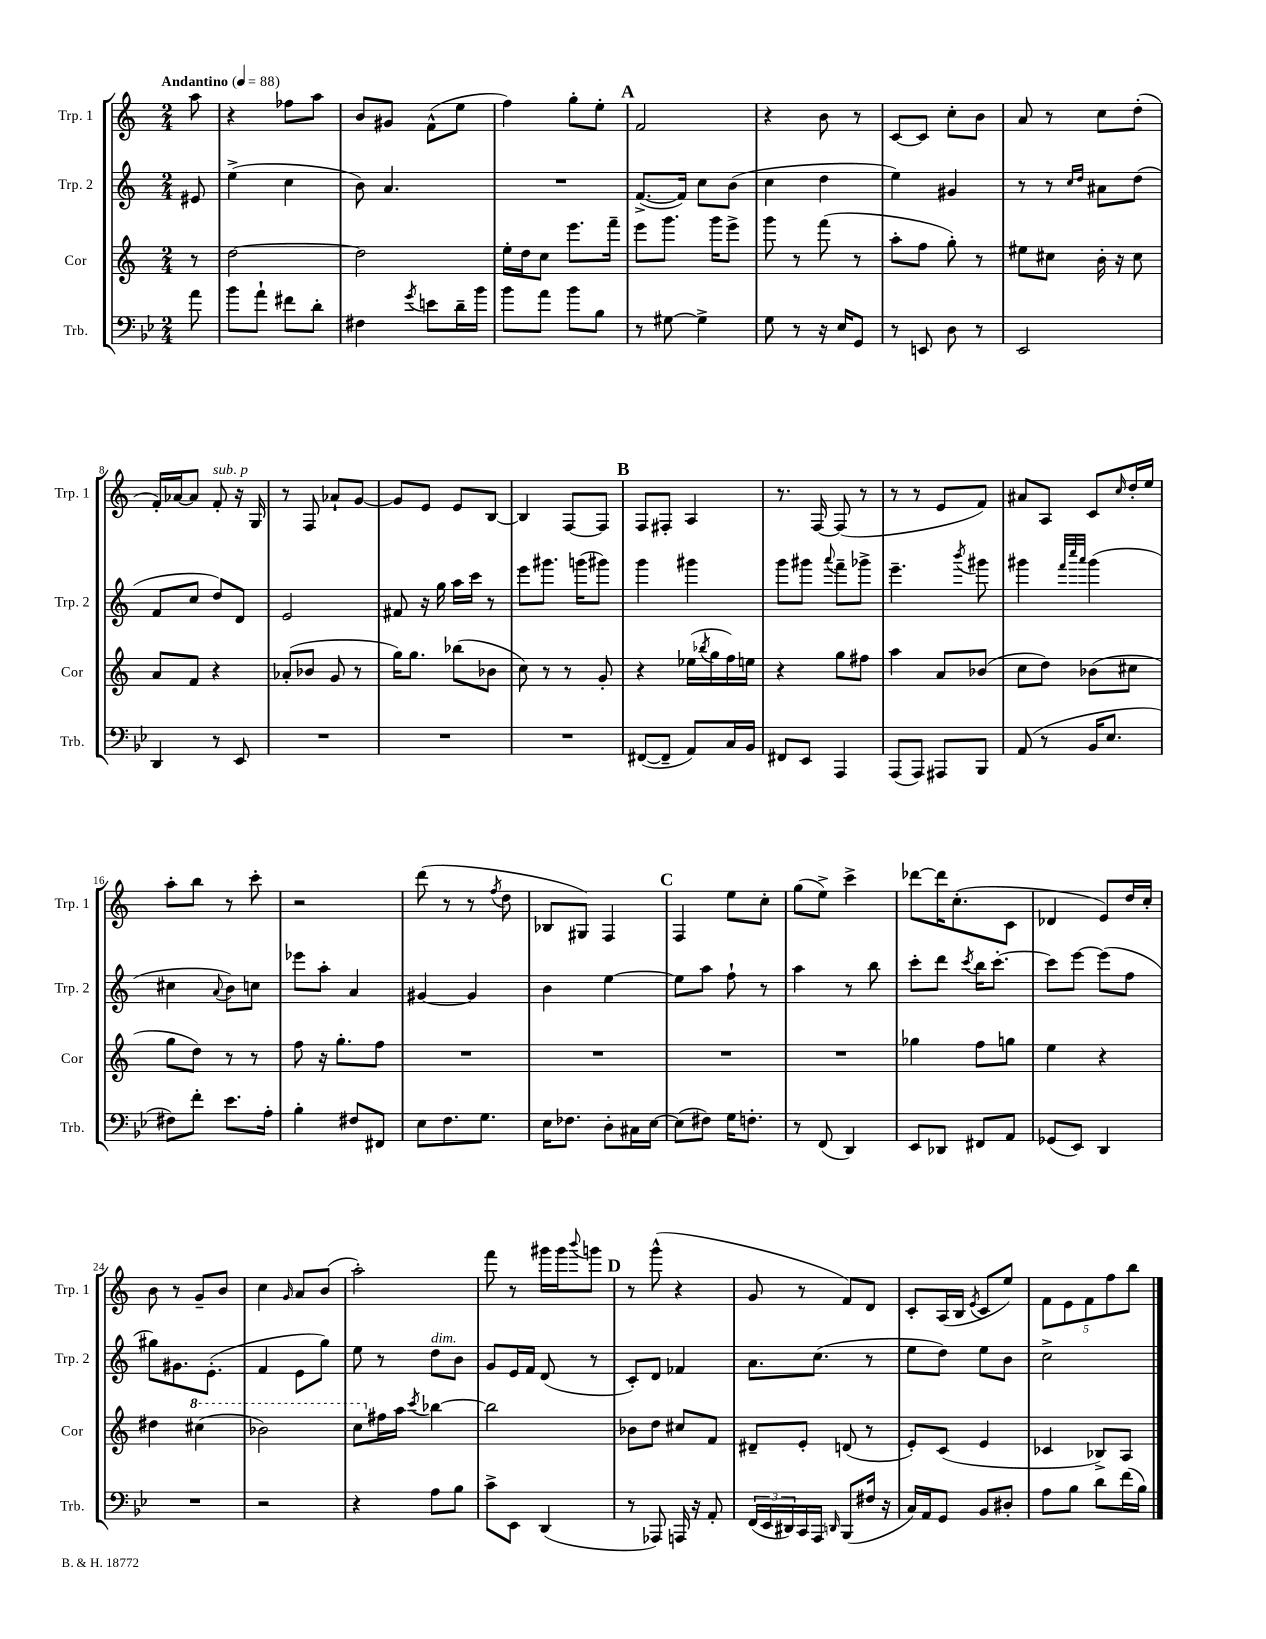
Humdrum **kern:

**kern	**kern	**kern	**kern
*part4	*part3	*part2	*part1
*staff4	*staff3	*staff2	*staff1
*I"Trb.	*I"Cor	*I"Trp. 2	*I"Trp. 1
*I'Trb.	*I'Cor	*I'Trp. 2	*I'Trp. 1
*clefF4	*clefG2	*clefG2	*clefG2
*k[b-e-]	*k[]	*k[]	*k[]
*M2/4	*M2/4	*M2/4	*M2/4
*MM88	*MM88	*MM88	*MM88
=	=	=	=
!	!	!	!LO:TX:a:B:t=Andantino
8a\	8r	8e#X/	8aa\
=1	=1	=1	=1
8b-\L	[2dd\	(4ee^\	4r
8a`\J	.	.	.
8f#X\L	.	4cc\	8ff-X\L
8d'\J	.	.	8aa\J
=2	=2	=2	=2
4F#X\	2dd\]	8b\)	8b/L
.	.	4.a/	8g#X/J
8qg/	.	.	.
8en\L	.	.	(8f^^\L
16d~\L	.	.	8ee\J
16b-\JJ	.	.	.
=3	=3	=3	=3
8b-\L	16ee'\LL	2r	4ff\)
.	16dd\J	.	.
8a\J	8cc\J	.	.
8b-\L	8.eee\L	.	8gg'\L
8B-\J	.	.	8ee'\J
.	16fff~\Jk	.	.
!!LO:REH:place=s1:t=A
=4	=4	=4	=4
8r	8eee\L	([8.f^/L	2f/
[8G#X\	8.ggg\J	.	.
.	.	16f/Jk])	.
4G#^\]	.	8cc\L	.
.	16ggg\KL	.	.
.	8eee^\J	(8b\J	.
=5	=5	=5	=5
8G\	8ggg\	4cc\	4r
8r	8r	.	.
16r	(8fff\	4dd\	8b\
16E-/KL	.	.	.
8GG/J	8r	.	8r
=6	=6	=6	=6
8r	8aa'\L	4ee\)	[8c/L
8EEn/	8ff\J	.	8c/J]
8D\	8gg'\)	4g#X/	8cc'\L
8r	8r	.	8b\J
=7	=7	=7	=7
2EE-/	8ee#X\L	8r	8a/
.	8cc#X\J	8r	8r
.	.	16qqcc/LL	.
.	.	16qqdd/JJ	.
.	16b'\	8a#X\L	8cc\L
.	16r	.	.
.	8cc#\	(8dd\J	(8dd'\J
!!LO:LB:g=z
=8	=8	=8	=8
4DD/	8a/L	8f/L	16f'/LL)
.	.	.	[16a-X/J
.	8f/J	8cc/J	8a-/J]
!	!	!	!LO:TX:a:i:t=sub. p
8r	4r	8dd/L)	8f'/
8EE-/	.	8d/J	16r
.	.	.	16G/
=9	=9	=9	=9
2r	(8a-X'/L	2e/	8r
.	8b-X/J	.	8F/
.	8g/	.	8a-X`/L
.	8r	.	[8g/J
=10	=10	=10	=10
2r	16gg\KL)	8f#X/	8g/L]
.	8.gg\J	.	.
.	.	16r	8e/J
.	.	16gg\	.
.	(8bb-X\L	16aa\LL	8e/L
.	.	16ccc\JJ	.
.	8b-X\J	8r	[8B/J
=11	=11	=11	=11
2r	8cc\)	8eee\L	4B/]
.	8r	8.ggg#X\J	.
.	8r	.	[8F/L
.	.	(16gggn\KL	.
.	8g'/	8ggg#X\J)	8F/J]
!!LO:REH:place=s1:t=B
=12	=12	=12	=12
([8FF#X/L	4r	4ggg\	8F/L
8FF#~/J]	.	.	8F#X'/J
8AA/L)	(16ee-X\LL	4ggg#X\	4A/
.	8qbb-X/	.	.
.	16gg\	.	.
16C/L	16ff\)	.	.
16BB-/JJ	16een\JJ	.	.
=13	=13	=13	=13
8FF#X/L	4r	8ggg\L	8.r
8EE-/J	.	8ggg#X\J	.
.	.	.	[16F/
.	.	8qqaaa/	.
4AAA/	8gg\L	8fff~\L	(8F/]
.	8ff#X\J	8ggg-X^\J	8r
=14	=14	=14	=14
(8AAA/L	4aa\	4.eee~\	8r
8AAA/J)	.	.	8r
8AAA#X/L	8a/L	.	8e/L
.	.	8qbbb/	.
8BBB-/J	(8b-X/J	8ggg#X\	8f/J)
=15	=15	=15	=15
(8AA/	8cc\L	4ggg#X\	8a#X/L
8r	8dd\J)	.	8A/J
.	.	32qqfff/LLL	.
.	.	32qqcccc/	.
.	.	32qqaaa/JJJ	.
16BB-/KL	(8b-X\L	(4ggg#\	8c/L
8.E-/J	.	.	.
.	.	.	16qqcc/
.	8cc#X\J	.	16dd'/L
.	.	.	16ee/JJ
!!LO:LB:g=z
=16	=16	=16	=16
8F#X\L)	8gg\L	4cc#X\	8aa'\L
8f'\J	8dd\J)	.	8bb\J
.	.	8qqa/	.
8.e-\L	8r	8b\L)	8r
.	8r	8ccn\J	8ccc'\
16A'\Jk	.	.	.
=17	=17	=17	=17
4B-'\	8ff\	8eee-X\L	2r
.	16r	8aa'\J	.
.	8.gg'\L	.	.
8F#X/L	.	4a/	.
8FF#X/J	8ff\J	.	.
=18	=18	=18	=18
8E-\L	2r	[4g#X/	(8ddd\
8.F\	.	.	8r
.	.	4g#/]	8r
8.G\J	.	.	.
.	.	.	8qff/
.	.	.	8dd\
=19	=19	=19	=19
16E-\KL	2r	4b\	8B-X/L
8.F-X\J	.	.	.
.	.	.	8G#X/J)
8D'\L	.	[4ee\	4F/
16C#X\L	.	.	.
[16E-\JJ	.	.	.
!!LO:REH:place=s1:t=C
=20	=20	=20	=20
(8E-\L]	2r	8ee\L]	4F/
8F#X\J)	.	8aa\J	.
16G\KL	.	8ff`\	8ee\L
8.Fn'\J	.	.	.
.	.	8r	8cc'\J
=21	=21	=21	=21
8r	2r	4aa\	(8gg\L
(8FF/	.	.	8ee^\J)
4DD/)	.	8r	4ccc^\
.	.	8bb\	.
=22	=22	=22	=22
8EE-/L	4gg-X\	8ccc'\L	[8ddd-X\L
8DD-X/J	.	8ddd\J	16ddd-\K]
.	.	.	(8.cc'\
.	.	8qccc/	.
8FF#X/L	8ff\L	16bb\KL	.
.	.	[8.ccc'\J	.
8AA/J	8ggn\J	.	8c\J
=23	=23	=23	=23
(8GG-X/L	4ee\	8ccc\L]	4d-X/
8EE-/J)	.	[8eee\J	.
4DD/	4r	(8eee\L]	8e/L)
.	.	8ff\J	16dd/L
.	.	.	16cc'/JJ
!!LO:LB:g=z
=24	=24	=24	=24
2r	4dd#X\	8gg#X\L)	8b\
.	.	8.g#X\	8r
*	*8va	*	*
.	(4ccc#X\	.	8g~/L
.	.	(8.e'\J	.
.	.	.	8b/J
=25	=25	=25	=25
2r	2bb-X\)	4f/	4cc\
.	.	.	16qqg/
.	.	8e\L	8a/L
.	.	8gg\J)	(8b/J
=26	=26	=26	=26
4r	8ccc\L	8ee\	2aa'\)
*	*X8va	*	*
.	16ff#X\L	8r	.
.	16aa\JJ	.	.
.	8qccc/	.	.
!	!	!LO:TX:a:i:t=dim.	!
8A\L	[4bb-X\	8dd\L	.
8B-\J	.	8b\J	.
=27	=27	=27	=27
8c^\L	2bb-\]	8g/L	8fff\
8EE-\J	.	16e/L	8r
.	.	16f/JJ	.
(4DD/	.	(8d/	16ggg#X\LL
.	.	.	16ggg#\J
.	.	.	8qqbbb/
.	.	8r	8gggn\J
!!LO:REH:place=s1:t=D
=28	=28	=28	=28
8r	8b-X\L	8c'/L)	8r
8AAA-X/)	8dd\J	8d/J	(8ggg^^\
16AAAn/	8cc#X/L	4f-X/	4r
16r	.	.	.
8AA'/	8f/J	.	.
=29	=29	=29	=29
(24FF/LL	8d#X~/L	8.a\L	8g/
24EE-/	.	.	.
24DD#X/)	.	.	.
16CC/	8e'/J	.	8r
16AAA/JJ	.	(8.cc\J	.
16qqDDn/	.	.	.
(8BBB-/L	(8dn/	.	8f/L)
16F#X/Jk	8r	8r	8d/J
16r	.	.	.
=30	=30	=30	=30
16C/LL)	8e'/L)	8ee\L	8c'/L
16AA/J	.	.	.
8GG/J	(8c/J	8dd\J)	(16A/L
.	.	.	16B/JJ
.	.	.	8qe/
8BB-/L	4e/	8ee\L	8c/L
8D#X'/J	.	8b\J	8ee/J)
=31	=31	=31	=31
8A\L	4c-X/	2cc^\	10f\L
.	.	.	10e\
8B-\J	.	.	.
.	.	.	10f\
8d\L	8B-X^/L)	.	.
.	.	.	10ff\
(16f\L	8A/J	.	.
.	.	.	10bb\J
16B-\JJ)	.	.	.
==	==	==	==
*-	*-	*-	*-
